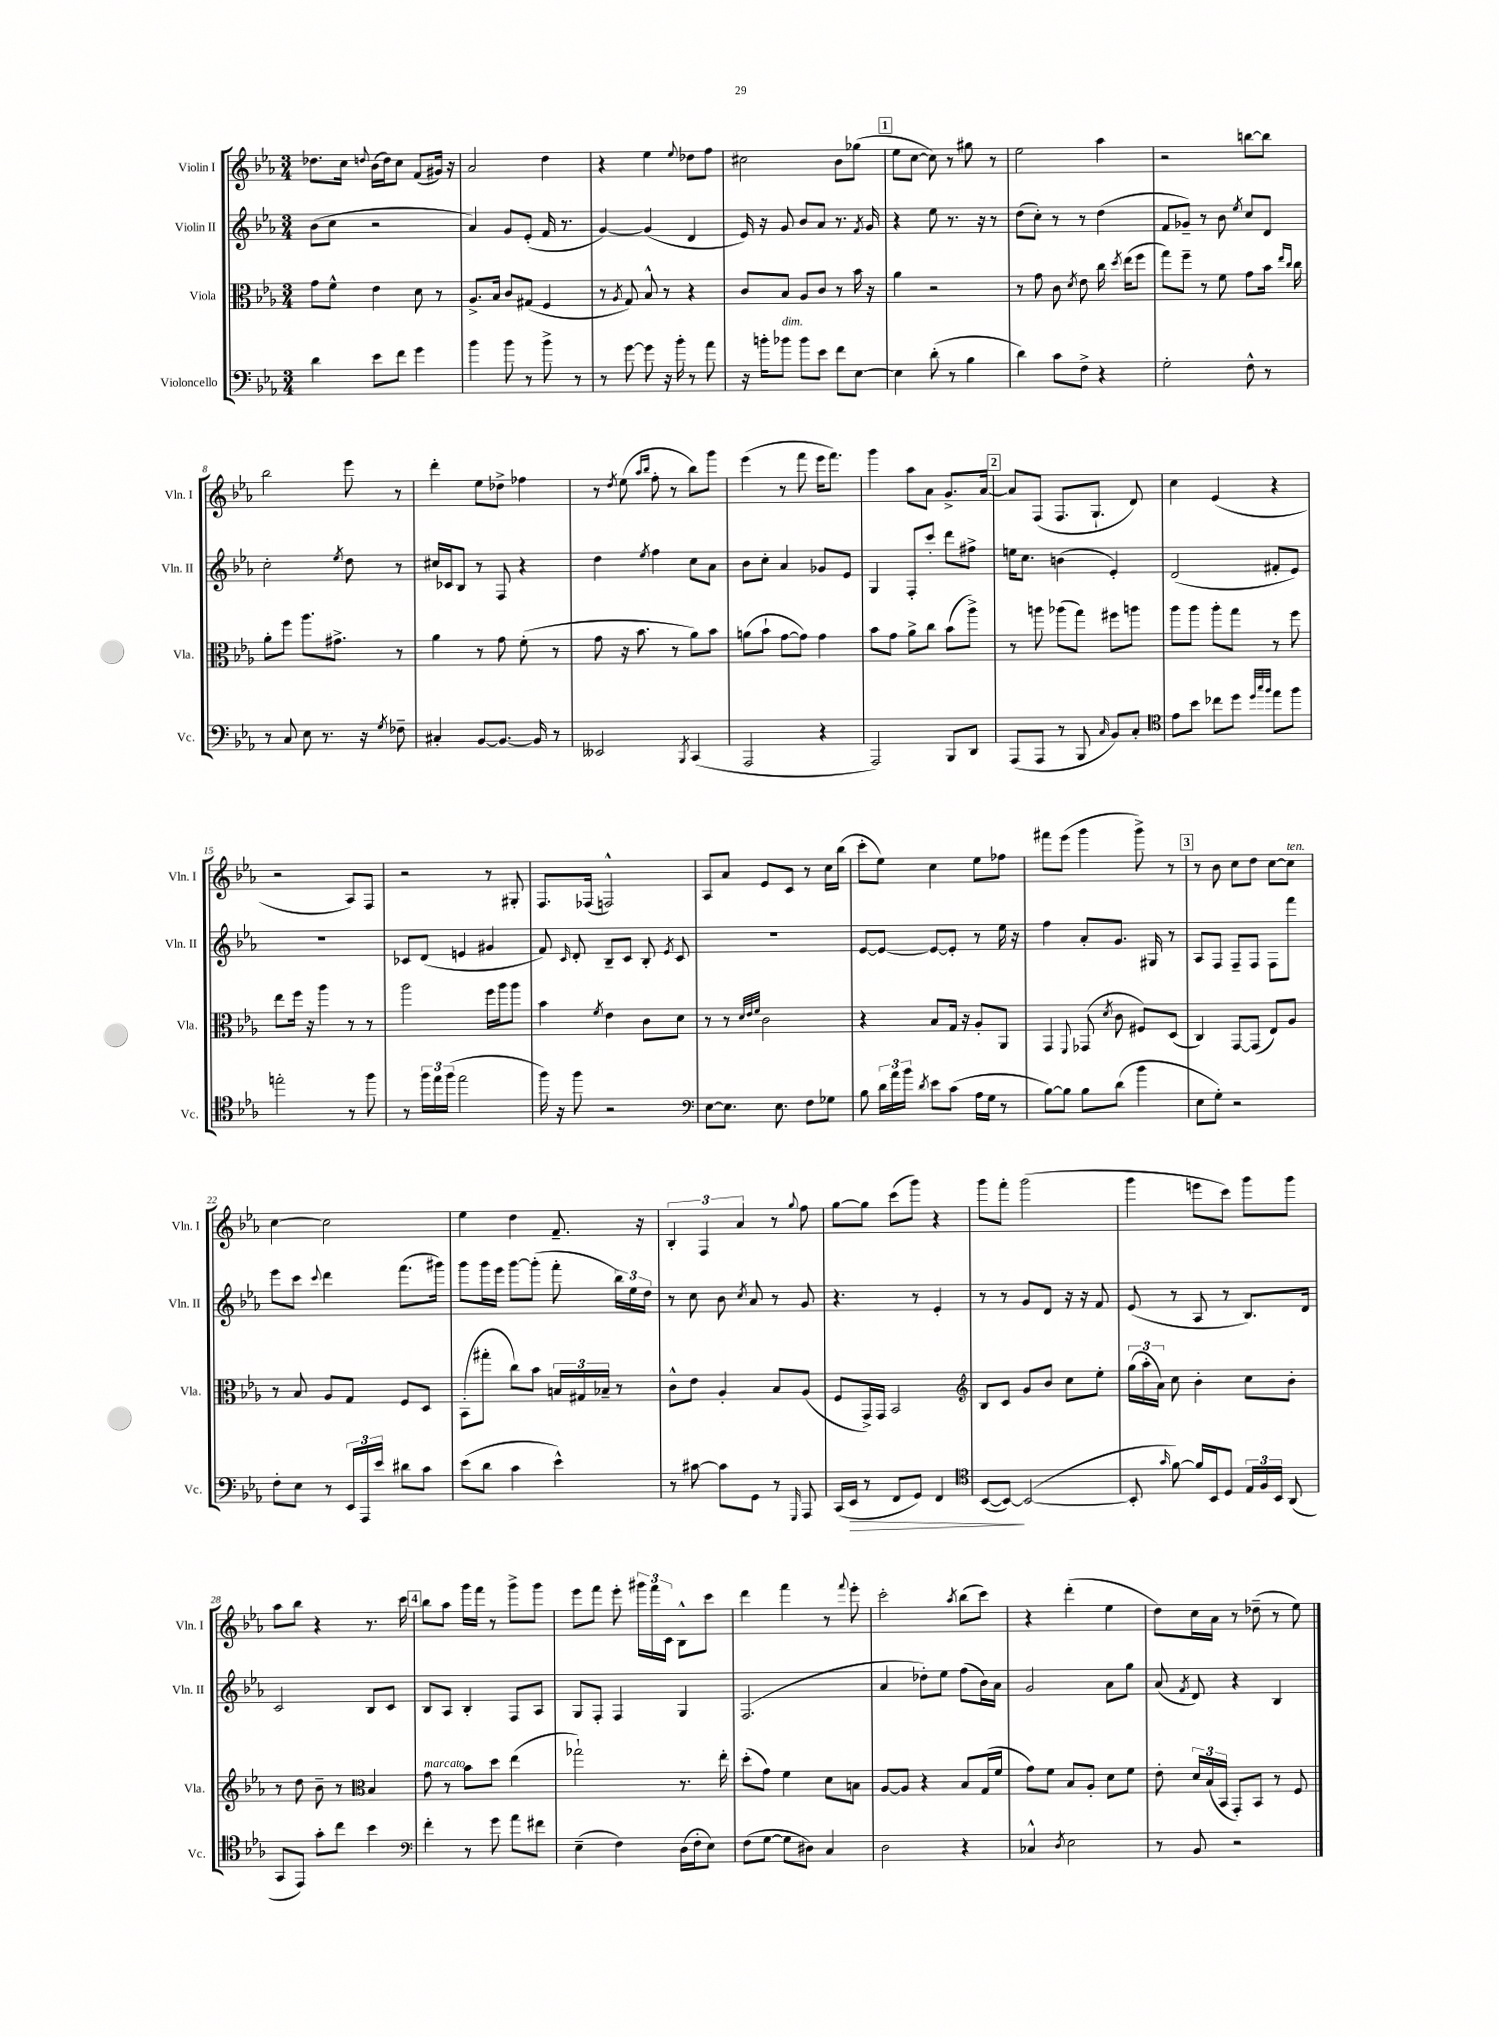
<<
\new StaffGroup <<
\new Staff = "s0" \with { instrumentName = "Violin I" shortInstrumentName = "Vln. I" } {
    \clef treble \key ees \major \numericTimeSignature \time 3/4
    \autoBeamOff des''8.[ c''16] \appoggiatura { d''8 } bes'16[( d''16) c''8] f'8[( gis'16]) r16 |
    aes'2 d''4 |
    r4 ees''4 \appoggiatura { ees''8 } des''8[ f''8] |
    cis''2 bes'8[ ges''8]( |
    \mark \markup { \box "1" } ees''8[ c''8]~ c''8) r8 gis''8 r8 |
    ees''2 aes''4 |
    r2 b''8[~ b''8] |
    bes''2 ees'''8 r8 |
    d'''4-. ees''8[ des''8]-> fes''4 |
    r8 \acciaccatura { d''8 } ees''8( \grace { aes''16[ bes''16] } f''8-. r8 bes''8[) g'''8] |
    ees'''4( r8 f'''8 ees'''16[ f'''8.]) |
    g'''4 aes''8[ aes'8] g'8.[-> aes'16]~ |
    \mark \markup { \box "2" } aes'8[ f8]( f8.[ g8.]-! d'8) |
    c''4 ees'4( r4 |
    r2 aes8[) f8] |
    r2 r8 gis8-. |
    f8.[ fes16]( f2-^) |
    aes8[ aes'8] ees'8[ c'8] r8 c''16[ bes''16]( |
    c'''8[-. ees''8]) c''4 ees''8[ fes''8] |
    fis'''8[ ees'''8]( g'''4 g'''8->) r8 |
    \mark \markup { \box "3" } r8 bes'8 c''8[ d''8] c''8[~ c''8]^\markup { \italic "ten." } |
    c''4~ c''2 |
    ees''4 d''4 f'8.-- r16 |
    \tuplet 3/2 { bes4-. f4 aes'4 } r8 \appoggiatura { g''8 } f''8 |
    g''8[~ g''8] c'''8[( g'''8]) r4 |
    g'''8[ f'''8]-. g'''2( |
    g'''4 e'''8[ c'''8]) g'''8[ g'''8] |
    aes''8[ bes''8] r4 r8. c'''16 |
    \mark \markup { \box "4" } bes''8[ aes''8] g'''16[ f'''16] r8 g'''8[-> g'''8] |
    ees'''8[ f'''8] ees'''8-. \tuplet 3/2 { gis'''16[ f'''16 c'16] } bes8[-^ c'''8] |
    d'''4 f'''4 r8 \appoggiatura { f'''8 } ees'''8-. |
    c'''2-. \acciaccatura { aes''8 } bes''8[( c'''8]) |
    r4 d'''4-.( ees''4 |
    d''8[) c''16 aes'16] r8 des''8--( r8 ees''8) \bar "|." |
}
\new Staff = "s1" \with { instrumentName = "Violin II" shortInstrumentName = "Vln. II" } {
    \clef treble \key ees \major \numericTimeSignature \time 3/4
    \autoBeamOff bes'8[( c''8] r2 |
    aes'4) g'8[ ees'8]-.( f'16 r8. |
    g'4~) g'4( d'4 |
    ees'16) r16 g'8 bes'8[ aes'8] r8. \acciaccatura { f'8 } g'16 |
    \mark \markup { \box "1" } r4 ees''8 r8. r16 r8 |
    d''8[( c''8]-.) r8 r8 d''4( |
    f'8[ ges'8]--) r8 bes'8 \acciaccatura { ees''8 } c''8[ d'8] |
    c''2-. \acciaccatura { ees''8 } d''8 r8 |
    cis''16[ ces'16 bes8] r8 f8 r4 |
    d''4 \acciaccatura { ees''8 } f''4 c''8[ aes'8] |
    bes'8[ c''8]-. aes'4 ges'8[ ees'8] |
    g4 f8[-. c'''8]-. d'''8[ fis''8]-> |
    \mark \markup { \box "2" } e''16[ c''8.] b'4( ees'4-.) |
    d'2( fis'8[-. ees'8]) |
    R2. |
    ces'8[ d'8]( e'4 gis'4 |
    f'8) \grace { c'16 } d'8-. bes8[-- c'8] bes8-. \acciaccatura { ees'8 } c'8 |
    R2. |
    ees'8[~ ees'8]~ ees'8[~ ees'8]-. r8 ees''16 r16 |
    f''4 aes'8[-. g'8.] gis16 r8 |
    \mark \markup { \box "3" } aes8[ f8] f8[-- f8] f8[ f'''8] |
    ees'''8[ c'''8] \appoggiatura { c'''8 } d'''4 f'''8.[( gis'''16]) |
    g'''8[ g'''16 ees'''16] g'''8[~ g'''8]-.( f'''8-. \tuplet 3/2 { bes''16[) ees''16 d''16] } |
    r8 c''8 bes'8 \acciaccatura { c''8 } aes'8 r8 g'8 |
    r4. r8 ees'4-. |
    r8 r8 g'8[ d'8] r16 r16 f'8 |
    ees'8( r8 aes8 r8 bes8.[) d'16] |
    c'2 bes8[ c'8] |
    \mark \markup { \box "4" } bes8[ aes8] bes4-. f8[ aes8] |
    g8[ f8]-. f4 g4 |
    f2.( |
    aes'4 des''8[-.) ees''8] f''8[( bes'16) aes'16] |
    g'2 aes'8[ g''8] |
    aes'8( \acciaccatura { f'8 } d'8) r4 bes4 \bar "|." |
}
\new Staff = "s2" \with { instrumentName = "Viola" shortInstrumentName = "Vla." } {
    \clef alto \key ees \major \numericTimeSignature \time 3/4
    \autoBeamOff g'8[ f'8]-^ ees'4 d'8 r8 |
    aes8.[-> bes16] c'8[ gis8]( f4 |
    r8 \acciaccatura { aes8 } g8) bes8-^ r8 r4 |
    c'8[ bes8] aes8[ c'8] r8 bes'16 r16 |
    \mark \markup { \box "1" } aes'4 r2 |
    r8 g'8 c'8 \acciaccatura { d'8 } ees'8 c''16 \acciaccatura { d''8 } ees''16[( f''8] |
    g''8[) f''8]-- r8 f'8 g'8[ bes'16] \grace { ees''16[ c''16] } c''16 |
    aes'8[-. f''8] aes''8.[ gis'8.]-> r8 |
    aes'4 r8 g'8 f'8-.( r8 |
    g'8 r16 bes'8. r8 aes'8[) bes'8] |
    a'8[( bes'8]-! g'8[~ g'8]) g'4 |
    bes'8[ g'8] aes'8[-> c''8] bes'8[( aes''8]->) |
    \mark \markup { \box "2" } r8 a''8 aes''8[( g''8]) fis''8[ a''8] |
    aes''8[ aes''8] aes''8[-. g''8] r8 f''8 |
    ees''8[ f''16] r16 aes''4 r8 r8 |
    aes''2 f''16[ aes''16 aes''8] |
    bes'4 \acciaccatura { f'8 } ees'4 c'8[ d'8] |
    r8 r8 \grace { d'32[ ees'32 f'32] } c'2 |
    r4 bes8[ g16] r16 aes8[-. aes,8] |
    g,4 \appoggiatura { f,8 } ges,8( \acciaccatura { d'8 } c'8 fis8[) d8]( |
    \mark \markup { \box "3" } c4) g,8[~ g,8]( ees8[) aes8] |
    r8 bes8 aes8[ g8] f8[ d8] |
    bes,8[-.( gis''8]-. c''8[) bes'8] \tuplet 3/2 { b16[ gis16 bes16]-- } r8 |
    c'8[-^ ees'8] aes4-. bes8[ aes8]( |
    f8[ g,16->) g,16] bes,2 |
    \clef treble bes8[ c'8] g'8[ bes'8] c''8[ ees''8]-. |
    \tuplet 3/2 { g''16[( aes''16-. aes'16]) } c''8 bes'4-. c''8[ bes'8]-. |
    r8 d''8 bes'8-- r8 \clef alto bes4 |
    \mark \markup { \box "4" } g'8^\markup { \italic "marcato" } r8 bes'8[ d''8] ees''4( |
    ges''2-!) r8. ees''16-. |
    d''8[-.( g'8]) f'4 d'8[ b8] |
    aes8[~ aes8] r4 bes8[ g16( f'16] |
    g'8[) f'8] bes8[ aes8]-. d'8[ f'8] |
    ees'8-. \tuplet 3/2 { d'16[ bes16( bes,16] } g,8[-.) bes,8] r8 f8 \bar "|." |
}
\new Staff = "s3" \with { instrumentName = "Violoncello" shortInstrumentName = "Vc." } {
    \clef bass \key ees \major \numericTimeSignature \time 3/4
    \autoBeamOff d'4 ees'8[ f'8] g'4 |
    bes'4 bes'8 r8 bes'8-> r8 |
    r8 g'8~ g'8 r16 bes'16-. r8 aes'8 |
    r16 b'16[-. bes'8]^\markup { \italic "dim." } bes'8[ ees'8] f'8[ ees8]~ |
    \mark \markup { \box "1" } ees4 d'8-.( r8 bes4 |
    d'4) c'8[ f8]-> r4 |
    g2-. f8-^ r8 |
    r8 c8 ees8 r8. r16 \acciaccatura { g8 } fes8-- |
    cis4-. bes,8[~ bes,8.]~ bes,16 r8 |
    eeses,2 \acciaccatura { bes,,8 } c,4( |
    aes,,2 r4 |
    aes,,2) bes,,8[ d,8] |
    \mark \markup { \box "2" } aes,,8[( aes,,8] r8 bes,,8 \grace { c16 } bes,8[) c8]-. |
    \clef tenor ees'8[ bes'8] ces''8[ d''8] \grace { d''32[ g''32 f''32] } ees''8[ f''8] |
    e''2-. r8 f''8 |
    r8 \tuplet 3/2 { f''16[ ees''16 f''16]( } ees''2 |
    f''16) r16 f''8 r2 |
    \clef bass ees8[~ ees8.] ees8. f8[ ges8] |
    bes8 \tuplet 3/2 { d'16[ aes'16 bes'16] } \acciaccatura { d'8 } ees'8[ c'8]( aes16[ g16] r8 |
    bes8[~) bes8] bes8[ d'8]( bes'4 |
    \mark \markup { \box "3" } ees8[ g8]-.) r2 |
    f8[-. ees8] r8 \tuplet 3/2 { ees,16[ aes,,16 ees'16] } dis'8[ c'8] |
    ees'8[( d'8] c'4 ees'4-^) |
    r8 cis'8~ cis'8[ g,8] r8 \grace { g,,16 } aes,,8 |
    c,16[( ees,16]\> r8 f,8[ g,8]) f,4 |
    \clef tenor bes,8[~( bes,8]~\!) bes,2~( |
    bes,8-. \grace { g'16 } f'8~) f'16[ bes,16 d8] \tuplet 3/2 { ees16[ f16 bes,16] } aes,8( |
    g,8[ ees,8]) g'8[-. c''8] bes'4 |
    \mark \markup { \box "4" } \clef bass f'4-. r8 g'8 aes'8[ fis'8] |
    ees4--( f4) d16[( f16-. ees8]) |
    f8[( g8]~ g8[ dis8]) c4 |
    d2 r4 |
    ces4-^ \acciaccatura { d8 } ees2 |
    r8 bes,8 r2 \bar "|." |
}
>>
>>
